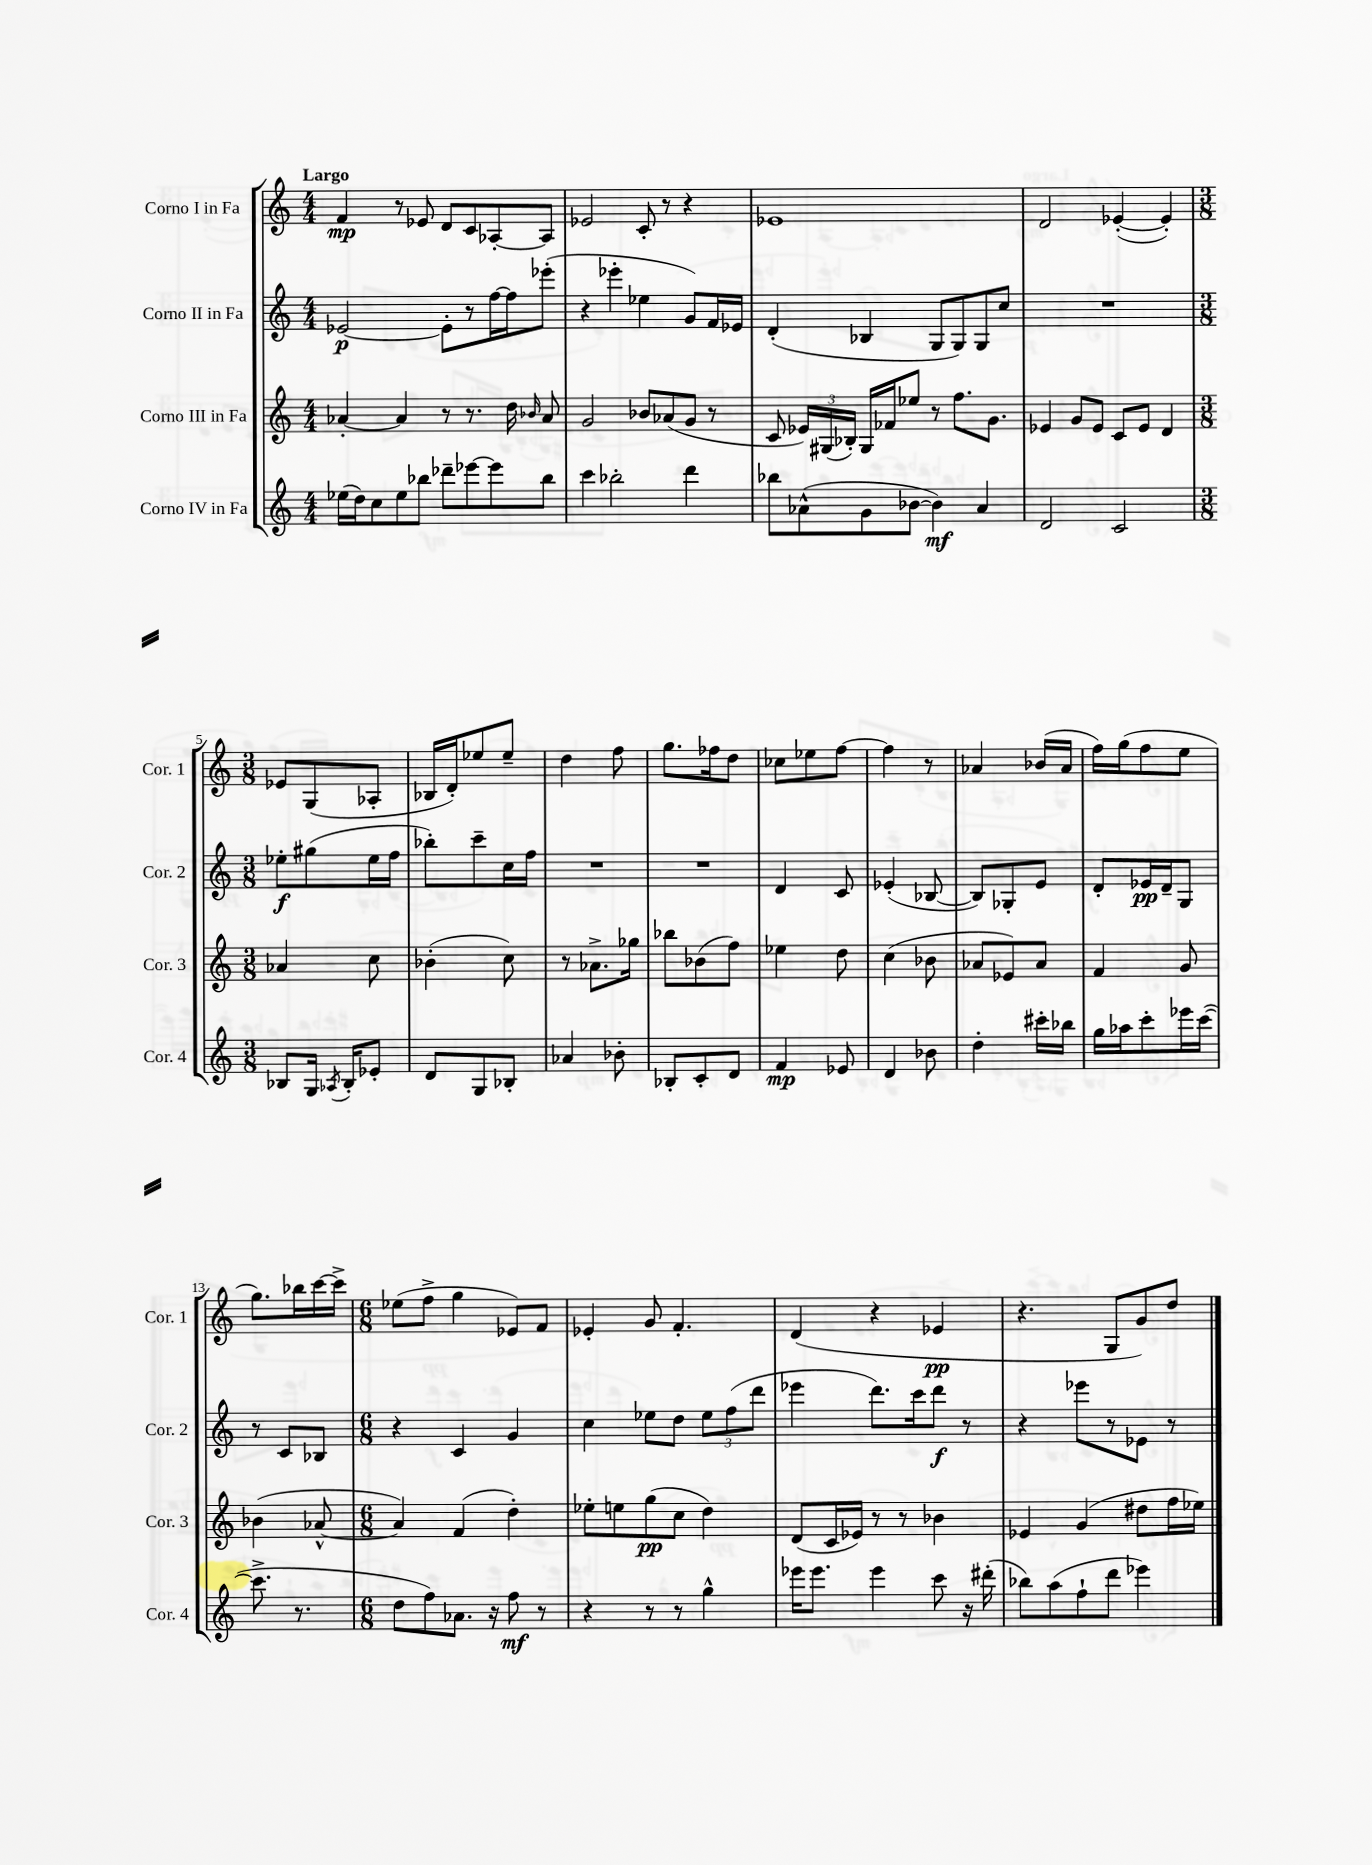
<<
\new StaffGroup <<
\new Staff = "s0" \with { instrumentName = "Corno I in Fa" shortInstrumentName = "Cor. 1" } {
    \clef treble \key c \major \numericTimeSignature \time 4/4 \tempo "Largo"
    \autoBeamOff f'4\mp r8 ees'8 d'8[ c'8 aes8~-. aes8] |
    ees'2 c'8-. r8 r4 |
    ees'1 |
    d'2 ees'4~-.( ees'4-.) |
    \numericTimeSignature \time 3/8 ees'8[ g8( aes8]-. |
    bes16[ d'16-.) ees''8 ees''8]-- |
    d''4 f''8 |
    g''8.[ fes''16 d''8] |
    ces''8[ ees''8 f''8]~ |
    f''4 r8 |
    aes'4 bes'16[( aes'16] |
    f''16[) g''16( f''8 e''8] |
    g''8.[) bes''16 c'''16~ c'''16]-> |
    \numericTimeSignature \time 6/8 ees''8[( f''8]-> g''4 ees'8[) f'8] |
    ees'4-. g'8 f'4.-. |
    d'4( r4 ees'4\pp |
    r4. g8[ g'8) d''8] \bar "|." |
}
\new Staff = "s1" \with { instrumentName = "Corno II in Fa" shortInstrumentName = "Cor. 2" } {
    \clef treble \key c \major \numericTimeSignature \time 4/4
    \autoBeamOff ees'2~\p ees'8[-. r8 f''16~ f''16 ees'''8]-.( |
    r4 ees'''4-. ees''4 g'8[) f'16 ees'16] |
    d'4-.( bes4 g8[ g8) g8 c''8] |
    R1 |
    \numericTimeSignature \time 3/8 ees''8[-.\f gis''8( ees''16 f''16] |
    bes''8[-.) c'''8-- c''16 f''16] |
    R4. |
    R4. |
    d'4 c'8 |
    ees'4-.( bes8~ |
    bes8[) ges8-. e'8] |
    d'8[-. ees'16\pp d'16-- g8] |
    r8 c'8[ bes8] |
    \numericTimeSignature \time 6/8 r4 c'4 g'4 |
    c''4 ees''8[ d''8] \tuplet 3/2 { ees''8[ f''8( d'''8] } |
    ees'''4 d'''8.[) c'''16 d'''8]\f r8 |
    r4 ees'''8[ r8 ees'8] r8 \bar "|." |
}
\new Staff = "s2" \with { instrumentName = "Corno III in Fa" shortInstrumentName = "Cor. 3" } {
    \clef treble \key c \major \numericTimeSignature \time 4/4
    \autoBeamOff aes'4~-. aes'4 r8 r8. d''16 \grace { bes'16 } aes'8 |
    g'2 bes'8[ aes'8( g'8] r8 |
    c'8 \tuplet 3/2 { ees'16[) gis16( bes16]-.) } gis16[ fes'16 ees''8] r8 f''8.[ g'8.] |
    ees'4 g'8[ ees'8] c'8[ ees'8] d'4 |
    \numericTimeSignature \time 3/8 aes'4 c''8 |
    bes'4-.( c''8) |
    r8 aes'8.[-> ges''16] |
    bes''8[ bes'8( f''8]) |
    ees''4 d''8 |
    c''4( bes'8 |
    aes'8[ ees'8) aes'8] |
    f'4 g'8 |
    bes'4( aes'8~-^ |
    \numericTimeSignature \time 6/8 aes'4) f'4( d''4-.) |
    ees''8[-. e''8 g''8\pp( c''8] d''4) |
    d'8[( c'16 ees'16]) r8 r8 bes'4 |
    ees'4 g'4( dis''8[ f''16 ees''16]) \bar "|." |
}
\new Staff = "s3" \with { instrumentName = "Corno IV in Fa" shortInstrumentName = "Cor. 4" } {
    \clef treble \key c \major \numericTimeSignature \time 4/4
    \autoBeamOff ees''16[( d''16) c''8 ees''8 bes''8] des'''8[-- ees'''8~ ees'''8 bes''8] |
    c'''4 bes''2-. d'''4 |
    bes''8[ aes'8-^( g'8 bes'8]~ bes'4\mf) aes'4 |
    d'2 c'2 |
    \numericTimeSignature \time 3/8 bes8[ g16] \acciaccatura { aes8 } bes16[-. ees'8]-. |
    d'8[ g8 bes8]-. |
    aes'4 bes'8-. |
    bes8[-. c'8-. d'8] |
    f'4\mp ees'8 |
    d'4 bes'8 |
    d''4-. cis'''16[-. bes''16] |
    g''16[ aes''16 c'''8-. ees'''16 c'''16]~( |
    c'''8.-> r8. |
    \numericTimeSignature \time 6/8 d''8[ f''8) aes'8.] r16 f''8\mf r8 |
    r4 r8 r8 g''4-^ |
    ees'''16[ ees'''8.] ees'''4 c'''8 r16 dis'''16-.( |
    bes''8[) a''8( f''8-! d'''8] ees'''4) \bar "|." |
}
>>
>>
